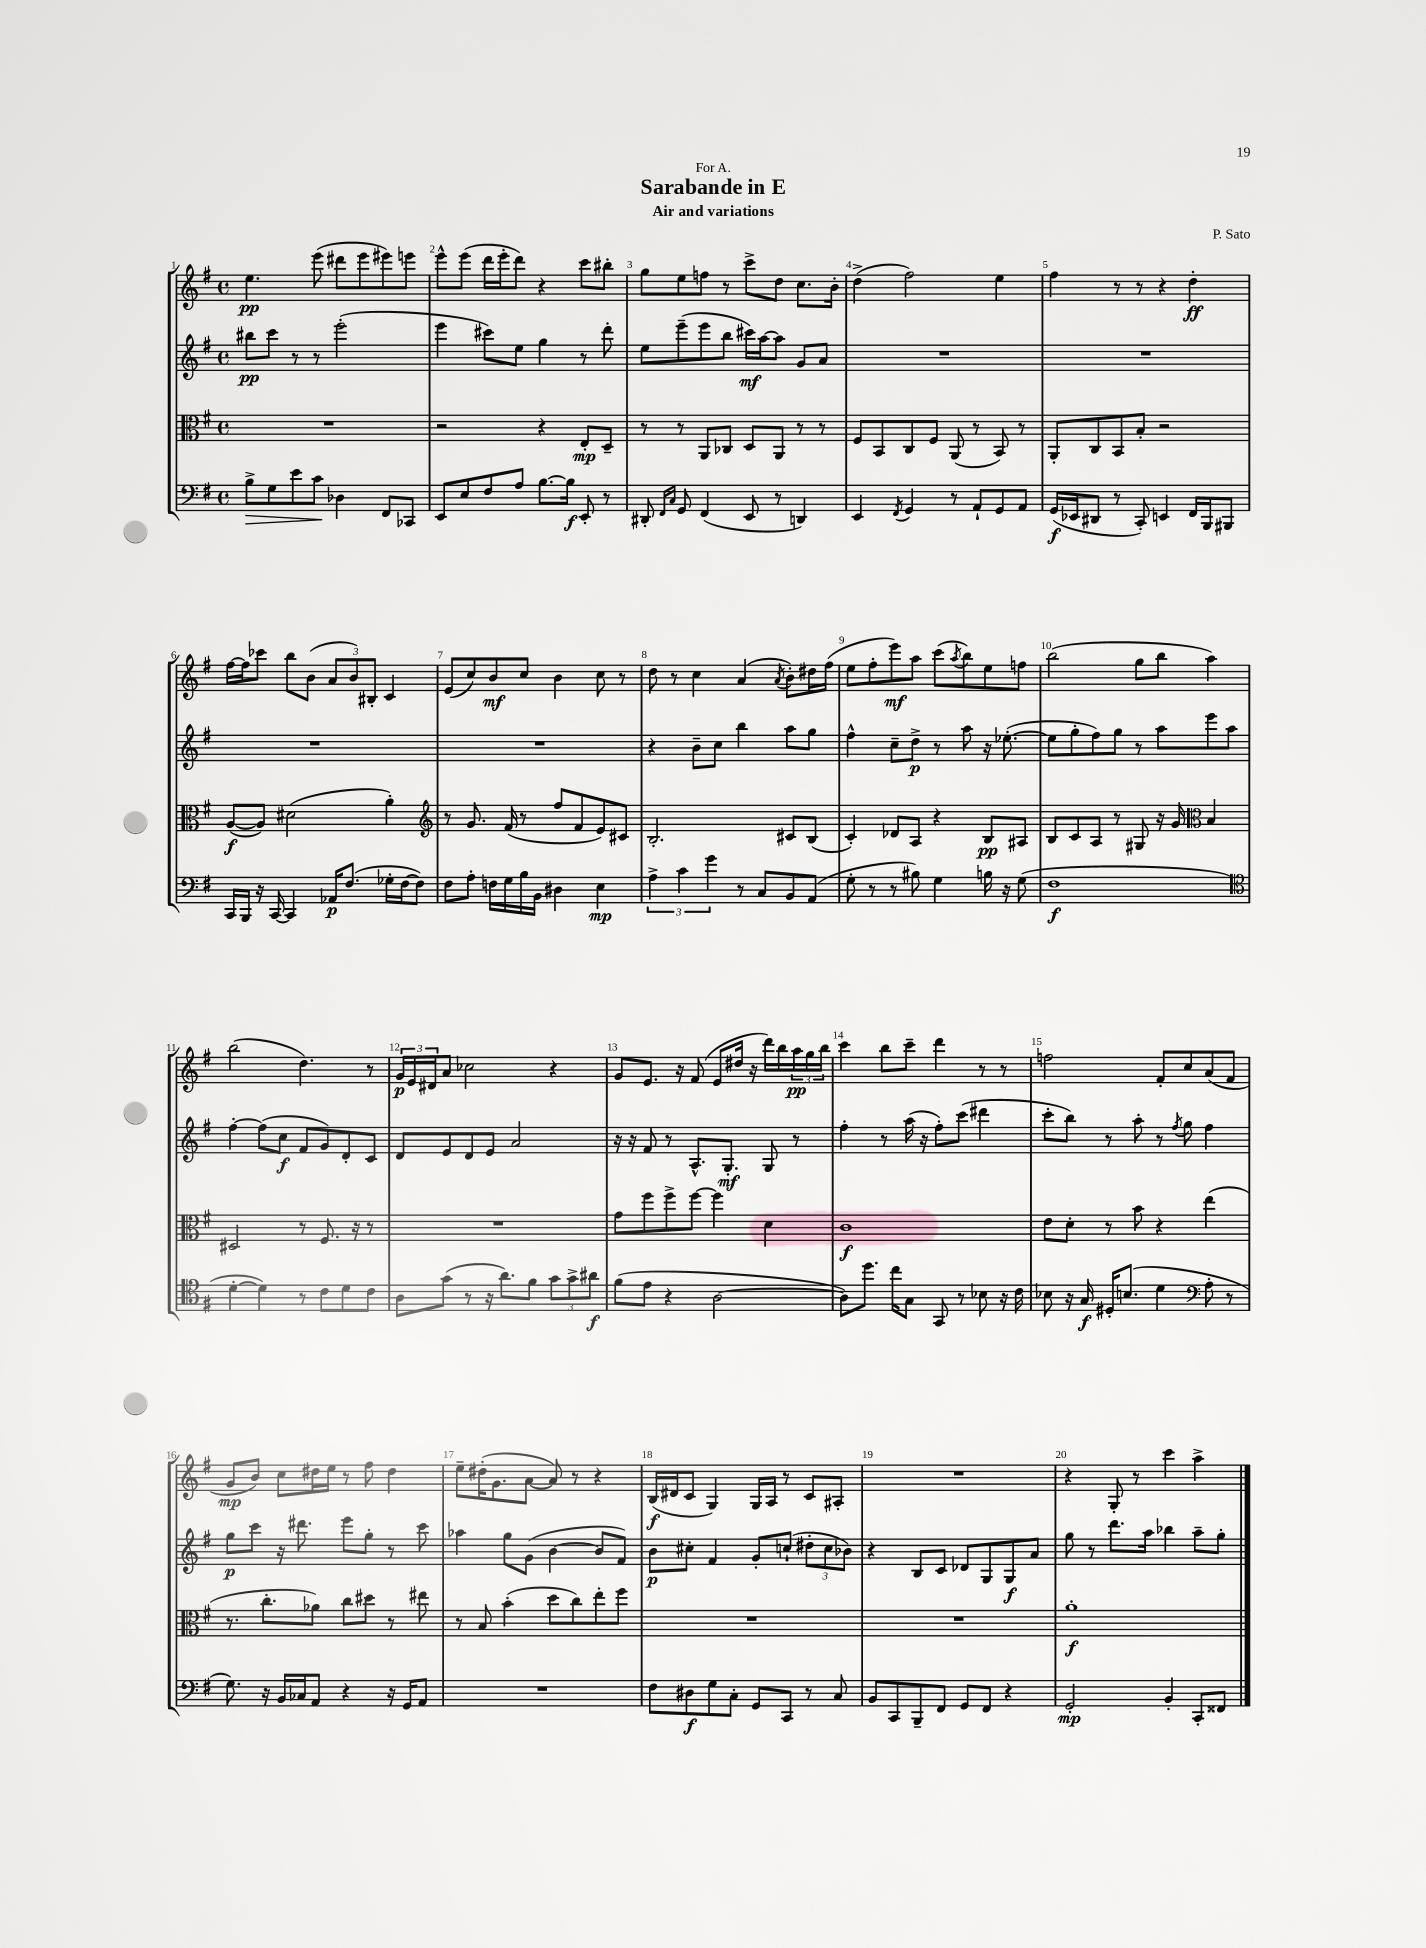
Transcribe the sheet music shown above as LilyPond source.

\header { title = "Sarabande in E" composer = "P. Sato" subtitle = "Air and variations" dedication = "For A." }
<<
\new StaffGroup <<
\new Staff = "s0" {
    \clef treble \key g \major \defaultTimeSignature \time 4/4
    e''4.\pp e'''8( dis'''8 e'''8 eis'''8) e'''8 |
    e'''8-^ e'''8( d'''16 e'''16-. d'''8) r4 c'''8 bis''8-. |
    g''8 e''8 f''8 r8 c'''8-> d''8 c''8. b'16-. |
    d''4->( fis''2) e''4 |
    fis''4 r8 r8 r4 d''4-.\ff |
    fis''16~ fis''16 ces'''8 b''8 b'8( \tuplet 3/2 { a'8 b'8) bis8-. } c'4 |
    e'8( c''8) b'8\mf c''8 b'4 c''8 r8 |
    d''8 r8 c''4 a'4( \acciaccatura { a'8 } b'8-.) dis''16 fis''16( |
    e''8 fis''8-. e'''8\mf) a''8 c'''8( \acciaccatura { a''8 } b''8) e''8 f''8 |
    b''2( g''8 b''8 a''4) |
    b''2( d''4.) r8 |
    \tuplet 3/2 { g'16\p e'16 dis'16 } a'8 ces''2 r4 |
    g'8 e'8. r16 fis'8( e'8 dis''16 r16 d'''16) b''16 \tuplet 3/2 { a''16\pp g''16 b''16 } |
    c'''4 b''8 c'''8-- d'''4 r8 r8 |
    f''2 fis'8-. c''8 a'8( fis'8 |
    g'8\mp b'8) c''8 dis''16 e''16 r8 fis''8 dis''4 |
    e''8-- dis''16-.( g'8. a'8~ a'8) r8 r4 |
    b16\f( dis'16 c'8 g4) g16 a16 r8 c'8 ais8-. |
    R1 |
    r4 g8-. r8 c'''4 a''4-> \bar "|." |
}
\new Staff = "s1" {
    \clef treble \key g \major \defaultTimeSignature \time 4/4
    bis''8\pp c'''8 r8 r8 e'''2-.( |
    e'''4 cis'''8) e''8 g''4 r8 d'''8-. |
    e''8 e'''8--( e'''8 b''8 cis'''16\mf) a''16~ a''8 g'8 a'8 |
    R1 |
    R1 |
    R1 |
    R1 |
    r4 b'8-- c''8 b''4 a''8 g''8 |
    fis''4-^ c''8-- d''8->\p r8 a''8 r16 ees''8.~-.( |
    ees''8 g''8-. fis''8) g''8 r8 a''8 e'''8 a''8 |
    fis''4~-. fis''8( c''8\f fis'8 g'8) d'8-. c'8 |
    d'8 e'8 d'8 e'8 a'2 |
    r16 r16 fis'8 r8 a8.-^ g8.-.\mf g8 r8 |
    fis''4-. r8 a''16( r16 fis''8-.) c'''8( dis'''4 |
    c'''8-. b''8) r8 a''8-. r8 \acciaccatura { fis''8 } g''8 fis''4 |
    g''8\p c'''8 r16 dis'''8. e'''8 g''8-. r8 c'''8 |
    aes''4 g''8 g'8( b'4~ b'8 fis'8) |
    b'8\p cis''8-. fis'4 g'8-. c''8-!( \tuplet 3/2 { dis''8-. c''8 bes'8) } |
    r4 b8 c'8 des'8 g8 g8\f a'8 |
    g''8 r8 d'''8. a''16 bes''4 a''8-- g''8-. \bar "|." |
}
\new Staff = "s2" {
    \clef alto \key g \major \defaultTimeSignature \time 4/4
    R1 |
    r2 r4 e8-.\mp d8-- |
    r8 r8 a,8 ces8 d8 a,8 r8 r8 |
    fis8 b,8 c8 fis8 a,8( r8 b,8) r8 |
    a,8-. c8 b,8 b8-. r2 |
    a8~\f( a8) dis'2( a'4-.) |
    \clef treble r8 g'8. fis'16( r8 fis''8 fis'8 e'8) cis'8 |
    b2.-. cis'8 b8( |
    c'4-.) des'8 a8 r4 b8\pp ais8 |
    b8 c'8 a8 r8 gis8 r16 g'16 \clef alto b4 |
    dis2 r8 fis8. r16 r8 |
    R1 |
    g'8 fis''8 fis''8-> fis''8~ fis''4 d'4 |
    c'1\f |
    e'8 d'8-. r8 b'8 r4 e''4( |
    r8. c''8.-. aes'8) c''8 dis''8 r8 eis''8 |
    r8 b8 b'4-.( d''8 c''8) e''8-. fis''8 |
    R1 |
    R1 |
    a'1-.\f \bar "|." |
}
\new Staff = "s3" {
    \clef bass \key g \major \defaultTimeSignature \time 4/4
    b8->\> g8 e'8 c'8\! des4 fis,8 ces,8 |
    e,8 e8 fis8 a8 b8.~ b16\f e,8-. r8 |
    dis,8-. \grace { fis,16 c16 } g,8 fis,4( e,8 r8 d,4) |
    e,4 \acciaccatura { fis,8 } g,4 r8 a,8-! g,8 a,8 |
    g,16\f( ees,16 dis,8 r8 c,8-.) e,4 fis,16 b,,16 bis,,8 |
    c,16 b,,16 r16 c,16~ c,4 aes,16\p fis8.( ges16-. fis16~ fis8) |
    fis8 a8-. f16 g16 b16 b,16 dis4 e4\mp |
    \tuplet 3/2 { a4-> c'4 g'4 } r8 c8 b,8 a,8( |
    g8-. r8 r8 bis8) g4 b16 r16 g8( |
    fis1\f |
    \clef tenor d'4~-. d'4) r8 c'8 d'8 c'8 |
    a8 g'8( r8 r16 a'8.) fis'8 \tuplet 3/2 { g'8 g'8-> ais'8\f } |
    fis'8( e'8 r4 a2~ |
    a8) d''8. c''16 g8 g,8 r8 bes8 r16 c'16 |
    bes8 r16 g16\f dis16-. b8.( d'4 \clef bass a8-. r8 |
    g8.) r16 b,16 ces16 a,8 r4 r16 g,16 a,8 |
    R1 |
    fis8 dis8\f g8 c8-. g,8 c,8 r8 c8 |
    b,8 c,8 b,,8-- fis,8 g,8 fis,8 r4 |
    g,2-.\mp b,4-. c,8-. fisis,8 \bar "|." |
}
>>
>>
\layout { \context { \Score \override BarNumber.break-visibility = ##(#f #t #t) barNumberVisibility = #all-bar-numbers-visible } }
